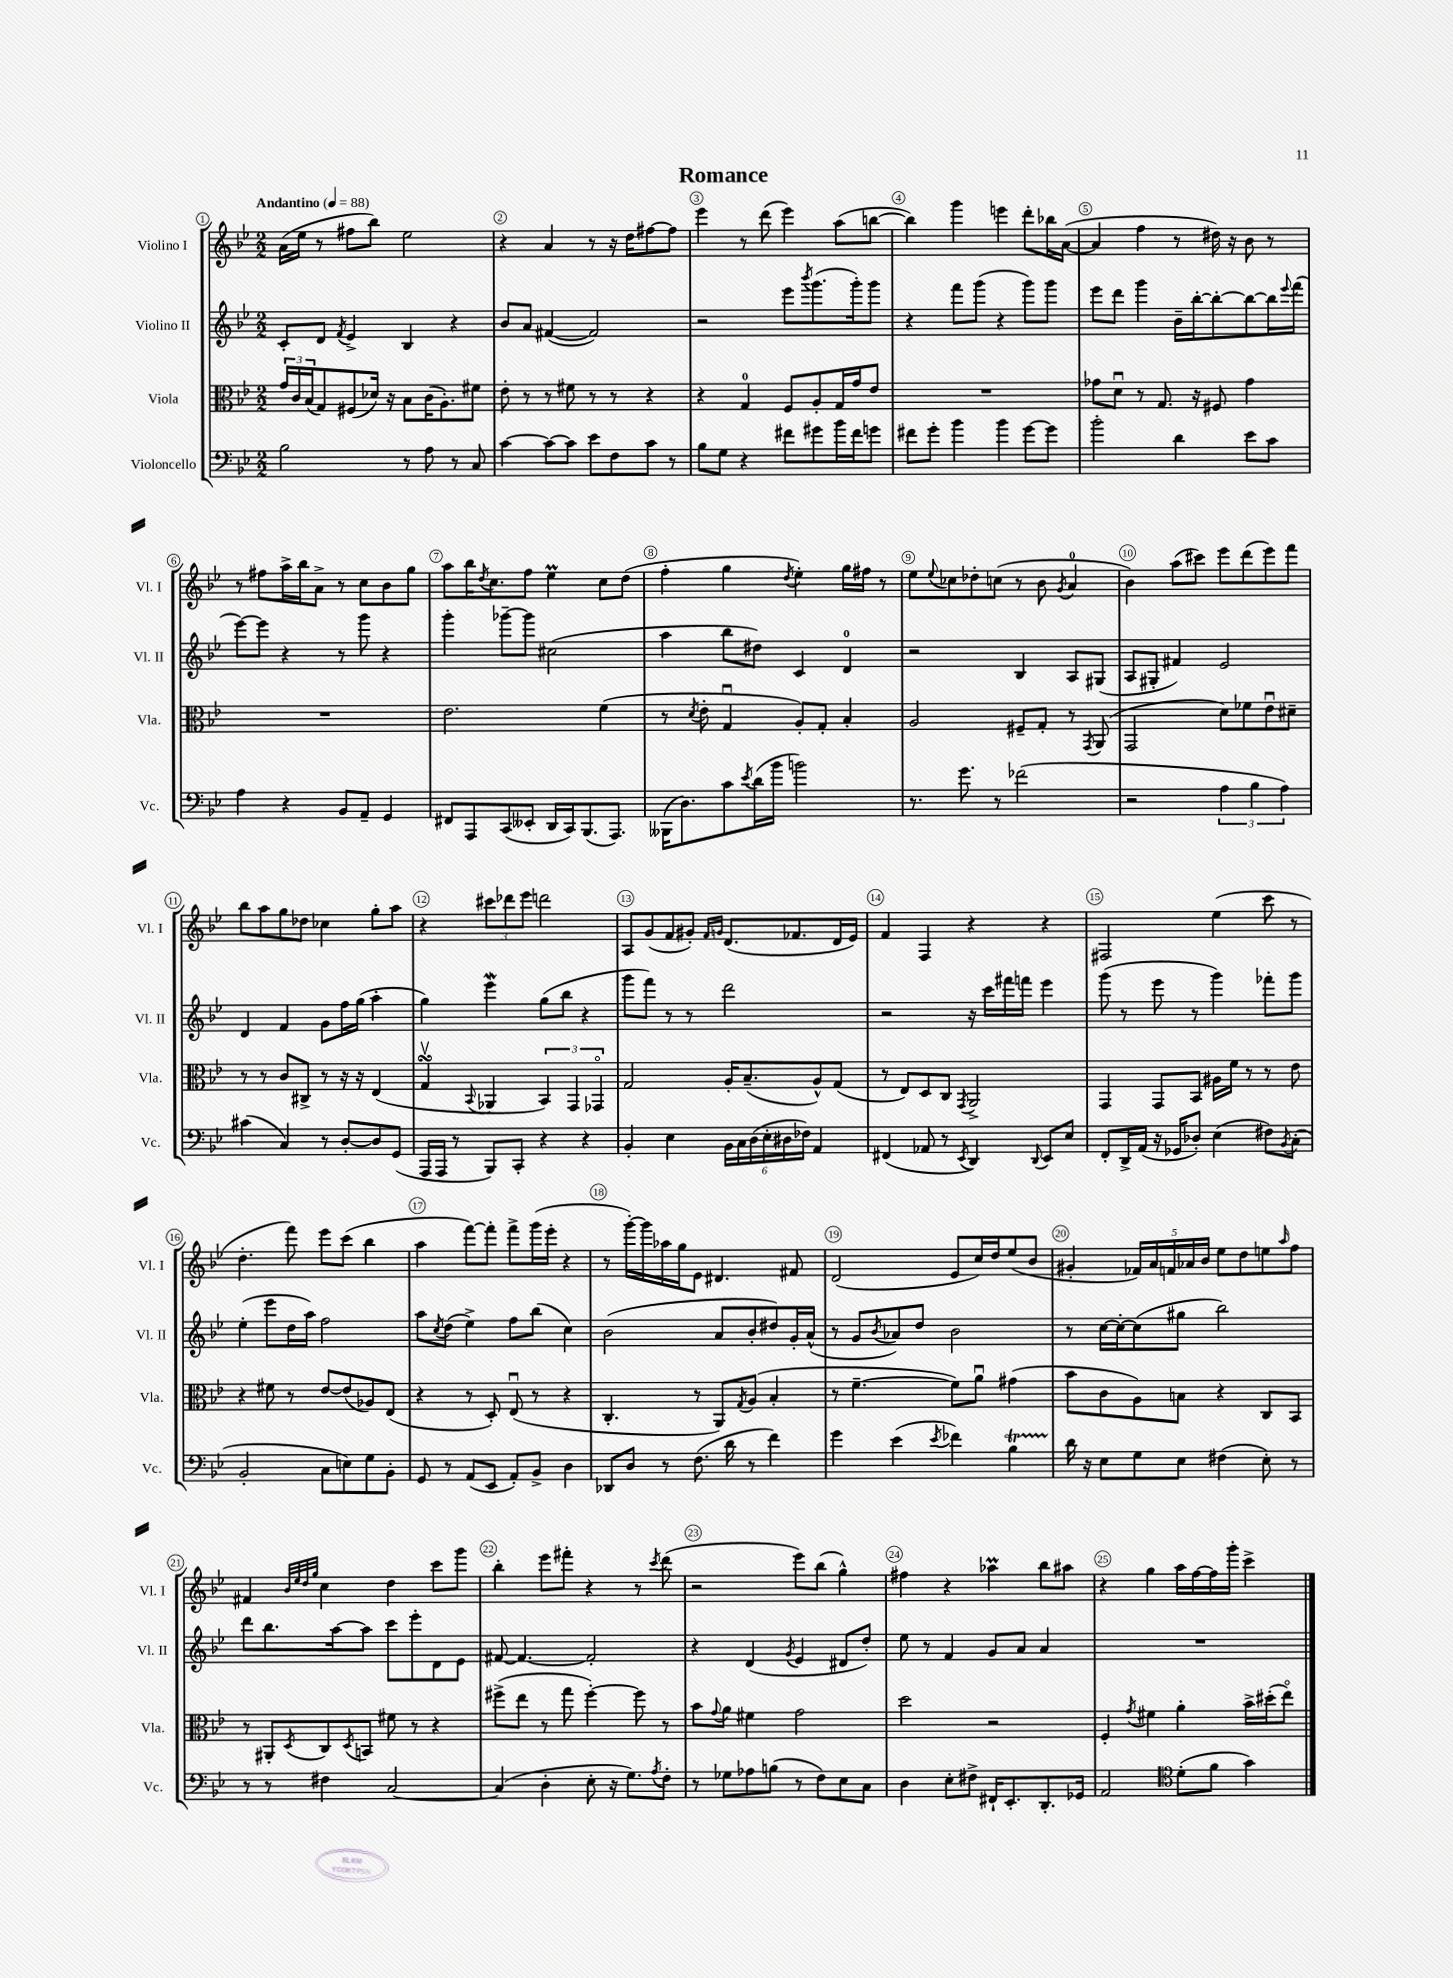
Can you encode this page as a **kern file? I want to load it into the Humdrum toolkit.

**kern	**kern	**kern	**kern
*part4	*part3	*part2	*part1
*staff4	*staff3	*staff2	*staff1
*I"Violoncello	*I"Viola	*I"Violino II	*I"Violino I
*I'Vc.	*I'Vla.	*I'Vl. II	*I'Vl. I
*clefF4	*clefC3	*clefG2	*clefG2
*k[b-e-]	*k[b-e-]	*k[b-e-]	*k[b-e-]
*M2/2	*M2/2	*M2/2	*M2/2
*MM88	*MM88	*MM88	*MM88
=1	=1	=1	=1
!	!	!	!LO:TX:a:B:t=Andantino
2B-\	24g/LL	8c'/L	(16a\LL
.	24c/	.	.
.	.	.	16ee-\JJ
.	(24B-/J	.	.
.	8G/)	8d/J	8r
.	.	8qf/	.
.	(8F#X/	4e-^/	8ff#X\L
.	16d-X/Jk)	.	8bb-\J)
.	16r	.	.
8r	8B-\L	4B-/	2ee-\
8A\	(16c\K	.	.
.	8.A'\)	.	.
8r	.	4r	.
8C/	8f#X\J	.	.
=2	=2	=2	=2
[4c\	8e-'\	8b-/L	4r
.	8r	8a/J	.
8c\L_	8r	([4f#X/	4a/
8c\J]	8f#X\	.	.
8e-\L	8r	2f#/])	8r
8F\	8r	.	16r
.	.	.	16dd\KL
8c\J	4r	.	[8ff#X\
8r	.	.	8ff#\J]
=3	=3	=3	=3
8B-\L	4r	2r	4eee-\
8G\J	.	.	.
4r	4G/	.	8r
.	.	.	(8ddd\
8f#X\L	8F/L	8eee-\L	4eee-\)
.	.	8qbbb-/	.
8g#X\	8A'/	(8.ggg\	.
16b-\L	16G/L	.	(8aa\L
16f#\J	16g/J	16ggg'\k)	.
8gn\J	8e-/J	8ggg\J	[8bbn\J
=4	=4	=4	=4
8f#X\L	1r	4r	4bb\])
8g'\J	.	.	.
4b-\	.	8fff\L	4ggg\
.	.	(8ggg\J	.
4b-\	.	4r	4eeen\
[8g\L	.	8ggg\L)	8ddd'\L
8g\J]	.	8ggg\J	16bb-X\L
.	.	.	([16a\JJ
=5	=5	=5	=5
2b-'\	8g-X\L	8eee-\L	4a/]
.	8du\J	8ddd\J	.
.	8r	4ggg\	4ff\
.	8.G/	.	.
4d\	.	16b-~\LL	8r
.	16r	[16bb-'\J	.
.	8F#X/	8bb-'\_	16dd#X\)
.	.	.	16r
8e-\L	4g-\	8bb-\_	8b-\
8c\J	.	16bb-\L]	8r
.	.	8qqeee-/	.
.	.	(16fff\JJ	.
!!LO:LB:g=z
=6	=6	=6	=6
4A\	1r	[8eee-\L)	8r
.	.	8eee-\J]	8ff#X\L
4r	.	4r	16aa^\L
.	.	.	16bb-\J
.	.	.	8a^\J
8BB-/L	.	8r	8r
8AA~/J	.	8ggg\	8cc\L
4GG/	.	4r	8b-\
.	.	.	8gg\J
=7	=7	=7	=7
8FF#X/L	2.e-\	4ggg'\	8aa\L
8AAA/	.	.	16bb-\K
.	.	.	8qdd/
.	.	.	8.cc\
(8CC/	.	[8ggg-X~\L	.
8EE--X'/J	.	8ggg-\J]	8ff\J
16DD/LL	.	(2cc#X\	4ee-M\
16CC/J)	.	.	.
(8.BBB-/	.	.	.
.	(4f\	.	8cc\L
8.AAA/J)	.	.	.
.	.	.	(8dd\J
=8	=8	=8	=8
(16BBB--X\KL	8r	4aa\	4ff'\
8.D\)	.	.	.
.	8qd/	.	.
.	8e-'\	.	.
8c\	4Gu/	8bb-\L	4gg\
8qe-/	.	.	.
(16d\L	.	8dd#X\J)	.
16b-\JJ	.	.	.
.	.	.	8qdd/
2bn\)	8A'/L)	4c/	4ee-'\)
.	8G'/J	.	.
.	4B-'/	4d/	16gg\LL
.	.	.	16ff#X\JJ
.	.	.	8r
=9	=9	=9	=9
8.r	2A/	2r	8ee-\L
.	.	.	8qqee-/
.	.	.	8cc-X\
8.g\	.	.	.
.	.	.	8dd-X'\
8r	.	.	(8ccn\J
(2f-X\	8F#X~/L	4B-/	8r
.	8G'/J	.	8b-\
.	.	.	8qg/
.	8r	8A/L	4a/
.	8qGG/	.	.
.	(8AA/	(8G#X/J	.
=10	=10	=10	=10
2r	2GG/	8A/L	4b-\)
.	.	8G#X'/J	.
.	.	4f#X/)	(8aa\L
.	.	.	8ccc#X\J)
6A\	8d\L)	2e-/	8eee-\L
.	8f-X\	.	(8ddd\
6B-\	.	.	.
.	8e-u\	.	8eee-\)
6A\)	.	.	.
.	8d#X~\J	.	8fff\J
!!LO:LB:g=z
=11	=11	=11	=11
(4c#X\	8r	4d/	8bb-\L
.	8r	.	8aa\
4C/)	8c/L	4f/	8gg\
.	8C#X^/J	.	8dd-X\J
8r	8r	8g\L	4cc-X\
[8D'/L	16r	16ff\L	.
.	16r	(16gg\JJ	.
8D/]	(4E-/	4aa'\	8gg'\L
(8GG/J	.	.	8aa\J
=12	=12	=12	=12
16AAA/LL	4GsSSSv/	4gg\)	4r
16AAA/JJ	.	.	.
8r	.	.	.
.	8qqBB-/	.	.
8BBB-/L)	4AA-X/	4eee-w\	12ccc#X\L
.	.	.	12ddd-X\
8CC'/J	.	.	.
.	.	.	12eee-\J
4r	6BB-/)	(8gg\L	2dddn\
.	.	8bb-\J	.
.	6GG/	.	.
4r	.	4r	.
.	6GG-X/	.	.
=13	=13	=13	=13
4BB-'/	2G/	8ggg\L	8A/L
.	.	8fff\J)	(8g/
4E-\	.	8r	8f/
.	.	8r	8g#X'/J)
.	.	.	16qqf/LL
.	.	.	16qqgn/JJ
24BB-\LL	16A'/KL	2ddd\	(8.d/L
24C\	.	.	.
.	(8.B-~/	.	.
(24D\	.	.	.
24E-'\	.	.	.
24D#X\	.	.	.
.	.	.	8.f-X/
24F-X\JJ)	.	.	.
4AA/	8A^^/)	.	.
.	(8G/J	.	16d/L
.	.	.	16e-/JJ)
=14	=14	=14	=14
(4FF#X/	8r	2r	4f/
.	8E-/L)	.	.
8AA-X/	8D/	.	4F/
8r	8C/J	.	.
8qEE-/	8qGG/	.	.
4DD/)	2AA^/	16r	4r
.	.	16ccc\LL	.
.	.	16fff#X\	.
.	.	16fffn\JJ	.
8qqDD/	.	.	.
8EE-/L	.	4eee-\	4r
8E-/J	.	.	.
=15	=15	=15	=15
8FF'/L	4GG/	(8ggg\	2F#X/
16DD^/L	.	8r	.
(16AA/JJ	.	.	.
16r	8GG/L	8eee-\	.
16GG-X/KL	.	.	.
8D-X'/J)	8BB-/J	8r	.
(4E-\	16A#X\LL	4ggg\)	(4ee-\
.	16f\JJ	.	.
.	8r	.	.
8F#X\L)	8r	8fff-X'\L	8ccc\
8qBB-/	.	.	.
(8C'\J	8e-\	8ggg\J	8r
!!LO:LB:g=z
=16	=16	=16	=16
2BB-'/	4r	(4ee-'\	4.dd'\
.	8f#X\	8eee-\L	.
.	8r	16dd\L	8fff\)
.	.	16aa\JJ)	.
8C\L	[8e-/L	2ff\	8eee-\L
8En\)	(8e-/]	.	(8ccc\J
8G\	8A-X/)	.	4bb-\
8BB-'\J	(8E-/J	.	.
=17	=17	=17	=17
8GG/	4r	8aa\L	4aa\
.	.	8qcc/	.
8r	.	(8dd\J	.
(8AA/L	8r	4ee-^\)	[8fff\L)
8EE-/J	8D'/)	.	8fff'\J]
8AA'/L)	(8E-u/	8ff\L	8fff^\L
8BB-^/J	8r	(8bb-\J	(16ggg\L
.	.	.	16eee-'\JJ
4D\	4r	4cc\)	4r
=18	=18	=18	=18
8DD-X/L	4.C'/	(2b-\	8r
8D/J	.	.	[16ggg'\LL)
.	.	.	16ggg\]
8r	.	.	16aa-X\
.	.	.	16gg\J
(8.F\	8r	.	8e-\J
.	8AA/L)	8a/L	4.d#X/
16d\	.	.	.
.	8qG/	.	.
8r	(8A/J	8b-'/	.
4f\)	4B-'/	8dd#X/)	.
.	.	16g'/L	8f#X/
.	.	(16a^^/JJ	.
=19	=19	=19	=19
4g\	8r	8r	(2d/
.	[4.f~\	8g/L	.
.	.	8qb-/	.
(4e-\	.	8a-X/)	.
.	.	8dd/J	.
8qe-/	.	.	.
4f-X\)	8f\L])	2b-\	8e-/L
.	8au\J	.	16cc/L)
.	.	.	16dd/J
4B-T\	(4g#X\	.	(8ee-/
.	.	.	8b-/J
=20	=20	=20	=20
16d\	8b-\L	8r	4g#X'/
16r	.	.	.
8E-\L	8c\	[16cc\LL	.
.	.	16cc'\J_	.
8G\	8A\)	(8cc\]	20f-X/LL)
.	.	.	20a/
.	.	.	20fn/
8E-\J	8Bn\J	8gg#X\J	.
.	.	.	20a-X/
.	.	.	20b-/JJ
(4F#X\	4r	2bb-\)	8ee-\L
.	.	.	8dd\
8E-'\)	8C/L	.	8een\
.	.	.	16qqaa/
8r	8BB-/J	.	8ff\J
!!LO:LB:g=z
=21	=21	=21	=21
8r	8r	8ddd\L	4f#X/
8r	8AA#X'/L	8.bb-\	.
.	.	.	32qqb-/LLL
.	.	.	32qqee-/
.	.	.	32qqdd/
.	8qD/	.	32qqgg/JJJ
4F#X\	8C/	.	4cc\
.	.	[16aa\k	.
.	8qD/	.	.
.	8BBn/J	8aa\J]	.
[2C/	8f#X\	8ccc\L	4dd\
.	8r	8eee-'\	.
.	4r	8d\	8ccc\L
.	.	8e-\J	8ggg\J
=22	=22	=22	=22
(4C/]	(8ff#X^\L	[8f#X/	4bb-'\
.	8ee-\J	4.f#/_	.
4D'\	8r	.	8eee-\L
.	8gg\	.	8fff#X'\J
8E-'\	[4ff#'\)	2f#'/]	4r
16r	.	.	.
8.G\L)	.	.	.
.	8ff#\]	.	8r
8qA/	.	.	8qccc/
8F'\J	8r	.	(8ddd\
=23	=23	=23	=23
8r	8b-\L	4r	2r
.	8qqg/	.	.
8G-X\L	8a\J	.	.
8A-X\	4f#X\	(4d/	.
(8Bn\J	.	.	.
.	.	8qg/	.
8r	2g\	4e-/	8eee-\L)
8F\L)	.	.	(8bb-\J
8E-\	.	8d#X/L	4gg^^\)
8C\J	.	8dd'/J)	.
=24	=24	=24	=24
4D\	2dd\	8ee-\	4ff#X\
.	.	8r	.
8E-'\L	.	4f/	4r
8F#X^\J	.	.	.
16FF#X`/KL	2r	8g/L	4aa-XM\
8.EE-'/	.	.	.
.	.	8a/J	.
8.DD'/	.	4a/	8bb-\L
.	.	.	8aa#X\J
16GG-X/Jk	.	.	.
=25	=25	=25	=25
2AA/	4F'/	1r	4r
.	8qg/	.	.
.	4f#X\	.	4gg\
*clefC4	*	*	*
(8d'\L	4a'\	.	16aa\LL
.	.	.	[16ff\
8f\J	.	.	16ff\]
.	.	.	16ggg'\JJ
4g\)	16b-^\LL	.	4ccc^\
.	(16dd#X'\J	.	.
.	8ee-\J)	.	.
==	==	==	==
*-	*-	*-	*-
